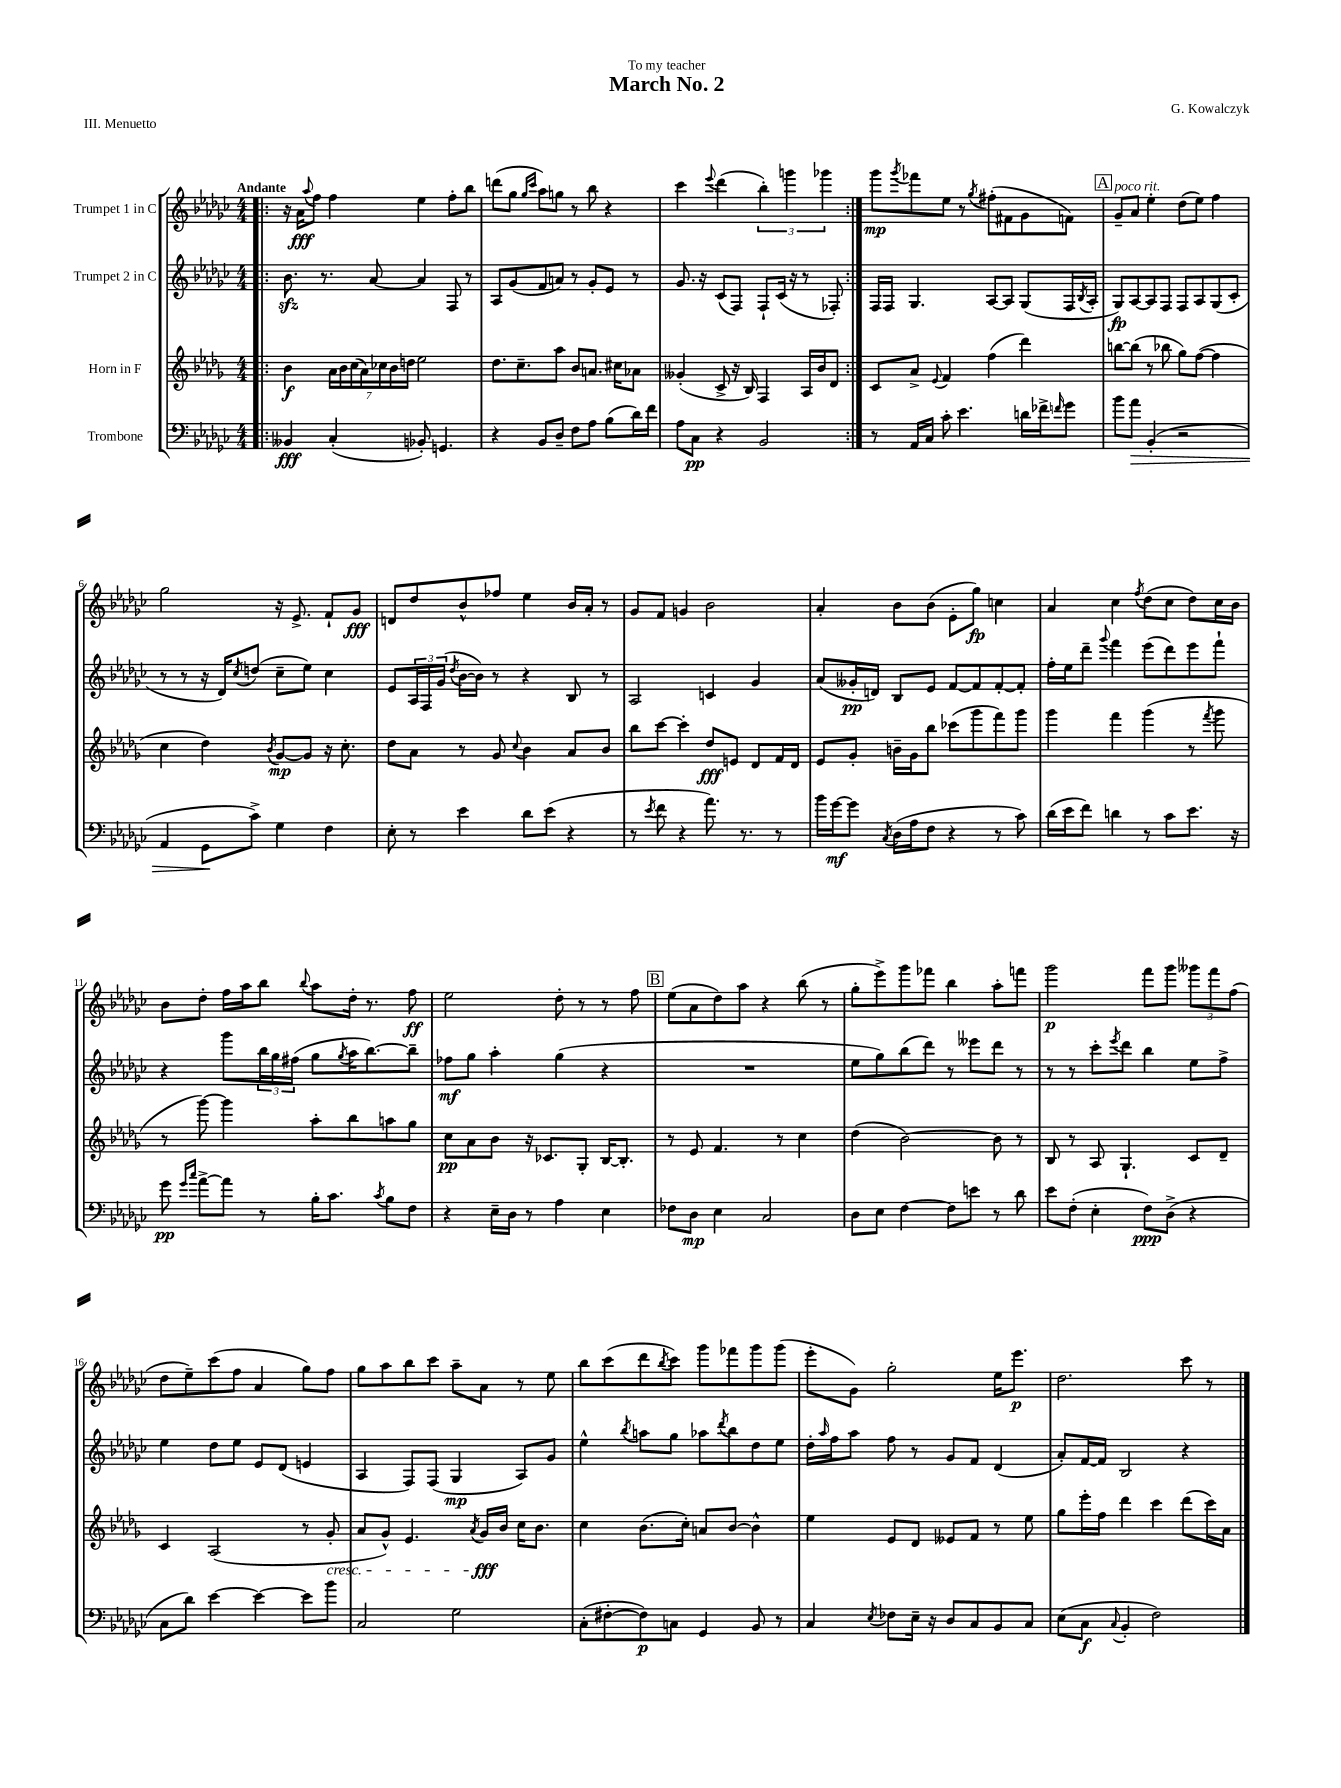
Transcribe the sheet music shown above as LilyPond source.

\header { title = "March No. 2" composer = "G. Kowalczyk" dedication = "To my teacher" piece = "III. Menuetto" }
<<
\new StaffGroup <<
\new Staff = "s0" \with { instrumentName = "Trumpet 1 in C" } {
    \clef treble \key ges \major \numericTimeSignature \time 4/4 \tempo "Andante"
    \repeat volta 2 { \bar ".|:" r16 aes'16\fff \appoggiatura { aes''8 } f''8 f''4 ees''4 f''8-. bes''8 |
    d'''8( ges''8 \grace { ges''16 ces'''16 } aes''8) g''8 r8 bes''8 r4 |
    ces'''4 \appoggiatura { ees'''8 } des'''4( \tuplet 3/2 { bes''4-.) g'''4 ges'''4 } | }
    ges'''8\mp \acciaccatura { ges'''8 } fes'''8 ees''8 r8 \acciaccatura { ges''8 } fis''8-.( fis'8 ges'8 f'8) |
    \mark \markup { \box "A" } ges'8--^\markup { \italic "poco rit." } aes'8 ees''4-. des''8( ees''8) f''4 |
    ges''2 r16 ees'8.-> f'8-! ges'8\fff |
    d'8 des''8 bes'8-^ fes''8 ees''4 bes'16 aes'16-. r8 |
    ges'8 f'8 g'4 bes'2 |
    aes'4-. bes'8 bes'8( ees'8-. ges''8\fp) c''4 |
    aes'4 ces''4 \acciaccatura { f''8 } des''8( ces''8 des''8) ces''16 bes'16 |
    bes'8 des''8-. f''16 aes''16 bes''8 \appoggiatura { bes''8 } aes''8 des''16-. r8. f''8\ff |
    ees''2 des''8-. r8 r8 f''8 |
    \mark \markup { \box "B" } ees''8( aes'8 des''8) aes''8 r4 bes''8( r8 |
    ges''8-. ees'''8->) ges'''8 fes'''8 bes''4 aes''8-. f'''8 |
    ges'''2\p f'''8 ges'''8 \tuplet 3/2 { geses'''8 f'''8 f''8( } |
    des''8 ees''8--) ces'''8( f''8 aes'4 ges''8) f''8 |
    ges''8 aes''8 bes''8 ces'''8 aes''8-- aes'8 r8 ees''8 |
    bes''8 ces'''8( des'''8 \acciaccatura { bes''8 } ces'''8) ges'''8 fes'''8 ges'''8 ges'''8( |
    ees'''8-. ges'8) ges''2-. ees''16 ees'''8.\p |
    des''2. ces'''8 r8 \bar "|." |
}
\new Staff = "s1" \with { instrumentName = "Trumpet 2 in C" } {
    \clef treble \key ges \major \numericTimeSignature \time 4/4
    \repeat volta 2 { \bar ".|:" bes'8.\sfz r8. aes'8~ aes'4 f8 r8 |
    aes8 ges'8( f'8 a'8) r8 ges'8-. ees'8 r8 |
    ges'8. r16 ces'8( f8) f8-! ces'16( r16 r8 fes8-.) | }
    f16 f16 ges4. aes8~ aes8 ges8( f16 \acciaccatura { bes8 } aes16-. |
    \mark \markup { \box "A" } ges8\fp) aes8~ aes8 f8 f8 aes8 ges8( ces'8-. |
    r8 r8 r16 des'16) \acciaccatura { ces''8 } d''8( ces''8-- ees''8) ces''4 |
    ees'8 \tuplet 3/2 { aes16 f16 ges'16( } \acciaccatura { des''8 } bes'16~ bes'16) r8 r4 bes8 r8 |
    aes2 c'4 ges'4 |
    aes'8( geses'16-.\pp d'16) bes8 ees'8 f'8~ f'8 f'8~-. f'8-. |
    f''16-. ees''16 des'''8-- \appoggiatura { ges'''8 } f'''4 ees'''8( des'''8) ees'''8 f'''8-! |
    r4 ges'''8 \tuplet 3/2 { bes''16 ges''16 fis''16( } ges''8 \acciaccatura { ges''8 } aes''16 bes''8.~) bes''8-- |
    fes''8\mf ges''8 aes''4-. ges''4( r4 |
    \mark \markup { \box "B" } R1 |
    ees''8 ges''8) bes''8( des'''8) r8 eeses'''8 des'''8 r8 |
    r8 r8 ces'''8-. \acciaccatura { ees'''8 } des'''8 bes''4 ees''8 f''8-> |
    ees''4 des''8 ees''8 ees'8 des'8( e'4 |
    aes4 f8) f8( ges4\mp aes8) ges'8 |
    ees''4-^ \acciaccatura { bes''8 } a''8 ges''8 aes''8 \acciaccatura { des'''8 } bes''8 des''8 ees''8 |
    des''16-. \grace { aes''16 } f''16 aes''8 f''8 r8 ges'8 f'8 des'4( |
    aes'8-.) f'16~ f'16 bes2 r4 \bar "|." |
}
\new Staff = "s2" \with { instrumentName = "Horn in F" } {
    \clef treble \key des \major \numericTimeSignature \time 4/4
    \repeat volta 2 { \bar ".|:" bes'4\f \tuplet 7/4 { aes'16 bes'16 c''16( aes'16) ces''16 bes'16 d''16 } ees''2 |
    des''8. c''8.-- aes''8 bes'8 a'8. cis''16 aes'8 |
    geses'4-.( c'8-> r16 bes16) f4 aes16 bes'16 des'8 | }
    c'8 aes'8-> \appoggiatura { ees'8 } f'4 f''4( des'''4) |
    \mark \markup { \box "A" } b''8~ b''8( r8 bes''8 ges''8) f''8~( f''4 |
    c''4 des''4) \acciaccatura { bes'8 } ges'8~\mp ges'8 r16 c''8.-. |
    des''8 aes'8 r8 ges'8 \appoggiatura { c''8 } bes'4 aes'8 bes'8 |
    bes''8 c'''8~ c'''4-. des''8\fff e'8 des'8 f'16 des'16 |
    ees'8 ges'8-. b'16-- ges'16 bes''8 ces'''8( ges'''8 f'''8) ges'''8 |
    ges'''4 f'''4 ges'''4( r8 \acciaccatura { f'''8 } ges'''8 |
    r8 ges'''8~) ges'''4 aes''8-. bes''8 a''8 ges''8 |
    c''8\pp aes'8 bes'8 r16 ces'8. ges8-. bes16~ bes8.-. |
    \mark \markup { \box "B" } r8 ees'8 f'4. r8 c''4 |
    des''4( bes'2~) bes'8 r8 |
    bes8 r8 aes8 ges4.-! c'8 des'8-- |
    c'4 aes2( r8 ges'8-.\cresc |
    aes'8 ges'8-^) ees'4. \acciaccatura { aes'8 } ges'16\fff\! bes'16 c''16 bes'8. |
    c''4 bes'8.( c''16-.) a'8 bes'8~ bes'4-^ |
    ees''4 ees'8 des'8 eeses'8 f'8 r8 ees''8 |
    ges''8 ees'''16-. f''16 des'''4 c'''4 des'''8( c'''16) aes'16 \bar "|." |
}
\new Staff = "s3" \with { instrumentName = "Trombone" } {
    \clef bass \key ges \major \numericTimeSignature \time 4/4
    \repeat volta 2 { \bar ".|:" beses,4\fff ces4-.( bes,8-.) g,4. |
    r4 bes,8 des8-- f8 aes8 bes8( des'16) f'16 |
    aes8 ces8\pp r4 bes,2 | }
    r8 aes,16 ces16 ces'8-. ees'4. d'16 fes'16-> \grace { f'16 } ges'8 |
    \mark \markup { \box "A" } bes'8 aes'8\> bes,4-.( r2 |
    aes,4 ges,8\! ces'8->) ges4 f4 |
    ees8-. r8 ees'4 des'8 ees'8( r4 |
    r8 \acciaccatura { ees'8 } f'8 r4 aes'8.) r8. r8 |
    bes'16 ges'16~\mf ges'8 \acciaccatura { ces8 } des16( aes16 f8 r4 r8 ces'8) |
    des'16( ees'16 f'8) d'4 r8 ces'8 ees'8. r16 |
    ges'8\pp \grace { ges'16 ces''16 } aes'8~-> aes'8 r8 bes16-. ces'8. \acciaccatura { ces'8 } bes8 f8 |
    r4 ees16-- des16 r8 aes4 ees4 |
    \mark \markup { \box "B" } fes8 des8\mp ees4 ces2 |
    des8 ees8 f4~ f8 e'8 r8 des'8 |
    ees'8 f8-.( ees4-. f8\ppp) des8->( r4 |
    ces8 des'8) ees'4~ ees'4~ ees'8 bes'8 |
    ces2 ges2 |
    ces8-.( fis8~-. fis8\p) c8 ges,4 bes,8 r8 |
    ces4 \acciaccatura { ees8 } fes8 ees16-- r16 des8 ces8 bes,8 ces8 |
    ees8( ces8\f \appoggiatura { ces8 } bes,4-. f2) \bar "|." |
}
>>
>>
